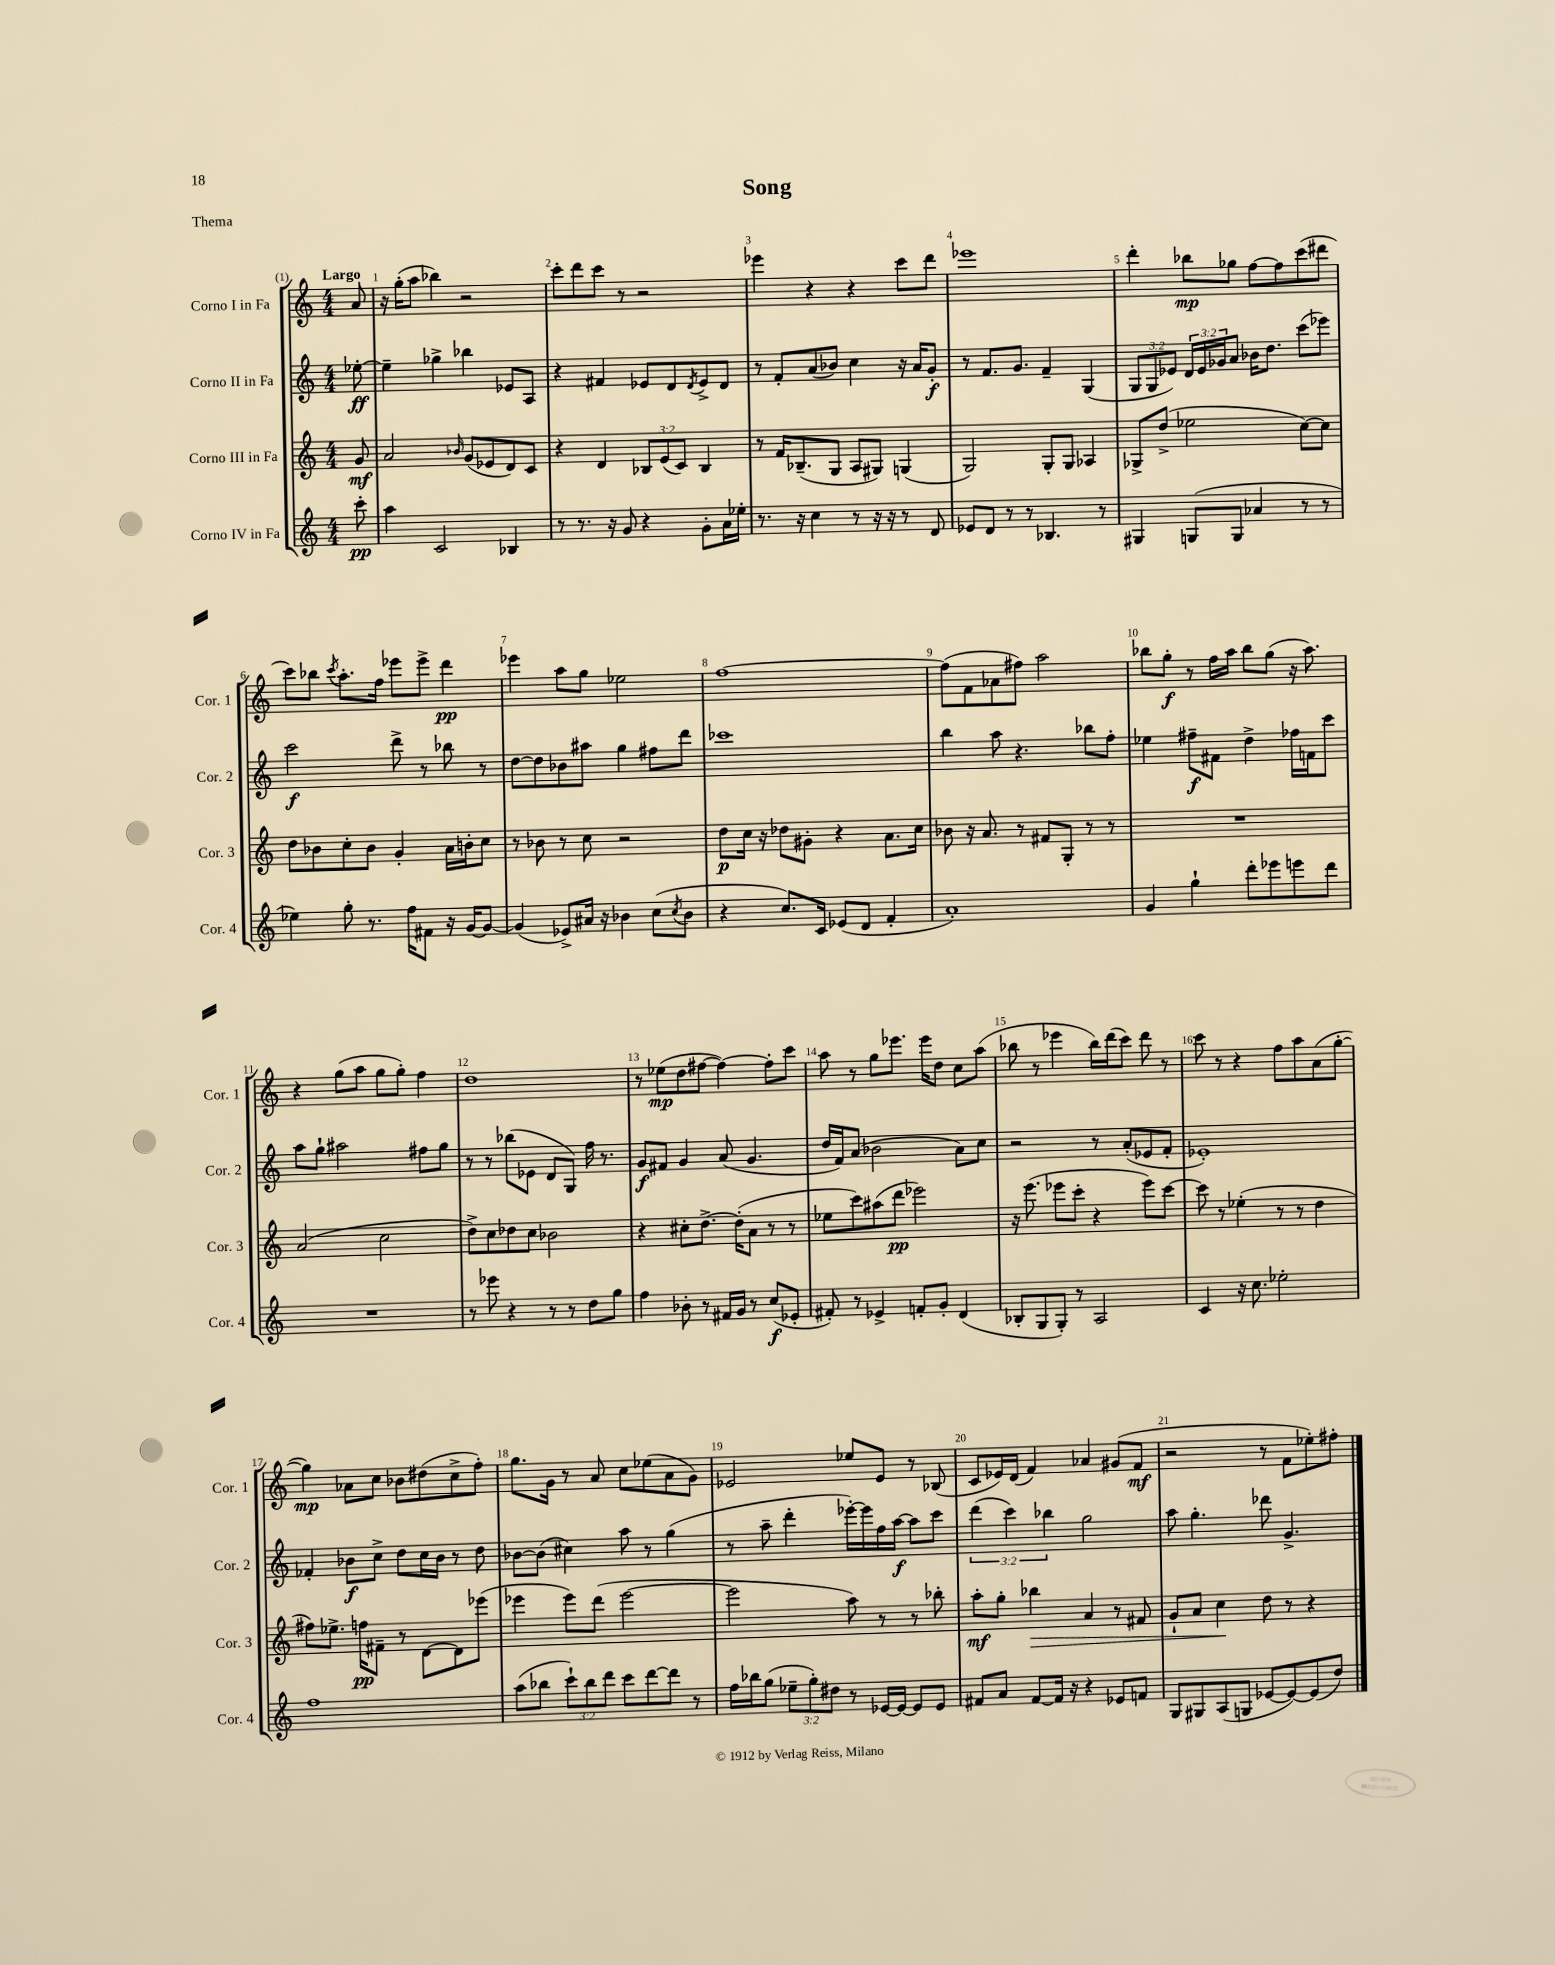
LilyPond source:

\header { title = "Song" piece = "Thema" }
<<
\new StaffGroup <<
\new Staff = "s0" \with { instrumentName = "Corno I in Fa" shortInstrumentName = "Cor. 1" } {
    \clef treble \key c \major \numericTimeSignature \time 4/4 \partial 8 \tempo "Largo"
    a'8 |
    r16 g''16-.( a''8 bes''4) r2 |
    c'''8-. d'''8 c'''8 r8 r2 |
    ees'''4 r4 r4 c'''8 d'''8 |
    ees'''1 |
    d'''4-. bes''8\mp ges''8 f''8~ f''8 c'''8( dis'''8 |
    c'''8) bes''8 \acciaccatura { c'''8 } a''8.-. f''16 ees'''8 ees'''8-> d'''4\pp |
    ees'''4 a''8 g''8 ees''2 |
    f''1~ |
    f''8( f'8 aes'8 fis''8) a''2 |
    bes''8 g''8-.\f r8 f''16 a''16 bes''8 g''8( r16 a''8.) |
    r4 g''8( a''8 g''8 g''8-.) f''4 |
    d''1 |
    r8 ees''8\mp( d''8 fis''8~ fis''4~) fis''8-. c'''8 |
    a''8 r8 g''8 ees'''8. ees'''16 d''8 c''8 a''8( |
    bes''8 r8 ees'''4 bes''16) d'''16( c'''8) d'''8 r8 |
    c'''8 r8 r4 f''8 a''8 a'8( g''8~-. |
    g''4\mp) aes'8 c''8 bes'8 dis''8( c''8-> f''8-.) |
    g''8. g'16 r8 a'8 c''8 ees''8( a'8 g'8) |
    ees'2 ees''8 ees'8 r8 bes8( |
    c'8 ees'16) d'16( f'4) aes'4 gis'8( f'8\mf |
    r2 r8 f'8 ees''8-.) fis''8-. \bar "|." |
}
\new Staff = "s1" \with { instrumentName = "Corno II in Fa" shortInstrumentName = "Cor. 2" } {
    \clef treble \key c \major \numericTimeSignature \time 4/4 \override Staff.TupletNumber.text = #tuplet-number::calc-fraction-text \partial 8
    ees''8~-.\ff |
    ees''4-- ges''4-> bes''4 ees'8 a8 |
    r4 fis'4 ees'8 d'8 \acciaccatura { d'8 } ees'8-> d'8 |
    r8 f'8-. a'8( bes'8) c''4 r16 a'16 g'8-.\f |
    r8 f'8. g'8. f'4-- g4( |
    \tuplet 3/2 { g8 g8 ees'8) } \tuplet 3/2 { d'16 ees'16 ges'16 } a'8 bes'16 d''8. c'''8( ees'''8) |
    c'''2\f d'''8-> r8 bes''8 r8 |
    d''8~ d''8 bes'8 ais''8 g''4 fis''8 d'''8 |
    ces'''1 |
    b''4 a''8 r4. bes''8 f''8-. |
    ees''4 fis''8--\f fis'8 d''4-> fes''16 f'16 c'''8 |
    a''8 g''8-! ais''2 fis''8 g''8 |
    r8 r8 bes''8( ees'8 d'8 g8) f''16 r8. |
    g'8\f fis'8 g'4 a'8( g'4. |
    d''16 f'16) a'8( bes'2 a'8) c''8 |
    r2 r8 a'8-.( ees'8 f'8-. |
    ees'1-.) |
    fes'4-. bes'8\f c''8-> d''8 c''16 bes'16 r8 d''8 |
    bes'8~ bes'8( cis''4) a''8 r8 g''4( |
    r8 a''8-- d'''4-. ees'''16~-.) ees'''16 f''16 a''16~\f a''8 c'''8 |
    \tuplet 3/2 { d'''4( c'''4) bes''4 } g''2 |
    a''8 g''4.-. des'''8 g'4.-> \bar "|." |
}
\new Staff = "s2" \with { instrumentName = "Corno III in Fa" shortInstrumentName = "Cor. 3" } {
    \clef treble \key c \major \numericTimeSignature \time 4/4 \override Staff.TupletNumber.text = #tuplet-number::calc-fraction-text \partial 8
    g'8\mf |
    a'2 \grace { bes'16 } g'8( ees'8 d'8) c'8 |
    r4 d'4 \tuplet 3/2 { bes8 e'8( c'8) } bes4 |
    r8 f'16 bes8.--( g8 a8 gis8) g4( |
    g2) g8-. g8 aes4 |
    ges8-> d''8->( ees''2 c''8~) c''8 |
    d''8 bes'8 c''8-. bes'8 g'4-. a'16 b'16-. c''8 |
    r8 bes'8 r8 c''8 r2 |
    d''8\p c''16 r16 des''8 gis'8-. r4 a'8. c''16 |
    bes'8 r16 a'8. r8 fis'8 g8-. r8 r8 |
    R1 |
    a'2( c''2 |
    d''8->) c''8 des''8 c''8 bes'2 |
    r4 cis''8-. d''8.~-> d''16-.( a'8 r8 r8 |
    ees''8 c'''8) ais''8( d'''8\pp ees'''2) |
    r16 e'''8.( ees'''8 c'''8-. r4 ees'''8) c'''8~ |
    c'''8 r8 ees''4-.( r8 r8 d''4 |
    fis''8) ees''8.-> f''16\pp fis'8-- r8 d'8~ d'8 ees'''8( |
    ees'''4 ees'''8) d'''8( ees'''2~ |
    ees'''2 a''8) r8 r8 bes''8-. |
    a''8-.\mf g''8-. bes''4\> a'4 r8 fis'8 |
    g'8-! a'8 c''4\! d''8 r8 r4 \bar "|." |
}
\new Staff = "s3" \with { instrumentName = "Corno IV in Fa" shortInstrumentName = "Cor. 4" } {
    \clef treble \key c \major \numericTimeSignature \time 4/4 \override Staff.TupletNumber.text = #tuplet-number::calc-fraction-text \partial 8
    c'''8-.\pp |
    a''4 c'2 bes4 |
    r8 r8. r16 g'8 r4 g'8-. a'16 ees''16-. |
    r8. r16 c''4 r8 r16 r16 r8 d'8 |
    ees'8 d'8 r8 r8 bes4. r8 |
    gis4 g8( g8 aes'4 r8 r8 |
    ees''4) g''8-. r8. f''16 fis'8 r16 g'16~ g'8~ |
    g'4( ees'8->) ais'16 r16 bes'4 c''8( \acciaccatura { c''8 } bes'8 |
    r4 c''8.) c'16 ees'8( d'8 f'4-. |
    a'1-.) |
    g'4 g''4-! d'''8-. ees'''8 e'''8 d'''8 |
    R1 |
    r8 ees'''8 r4 r8 r8 d''8 g''8 |
    f''4 bes'8-. r8 fis'16 g'16 r8 c''8\f( ees'8-. |
    fis'8-.) r8 ees'4-> f'8-. g'8-. d'4( |
    bes8-. g8 g8-.) r8 a2 |
    c'4 r16 c''8. ees''2-. |
    f''1 |
    a''8( bes''8 \tuplet 3/2 { c'''8-!) bes''8 d'''8 } c'''8 d'''8~ d'''8 r8 |
    f''16 bes''16 g''8( \tuplet 3/2 { ees''8-- g''8-.) dis''8 } r8 ees'16~ ees'16~ ees'8 ees'8 |
    fis'8 a'8 fis'8~ fis'16 r16 r4 ees'8 f'8 |
    g8 gis8 a8( g8 ees'8~ ees'8~) ees'8( d''8) \bar "|." |
}
>>
>>
\layout { \context { \Score \override BarNumber.break-visibility = ##(#f #t #t) barNumberVisibility = #all-bar-numbers-visible } }
